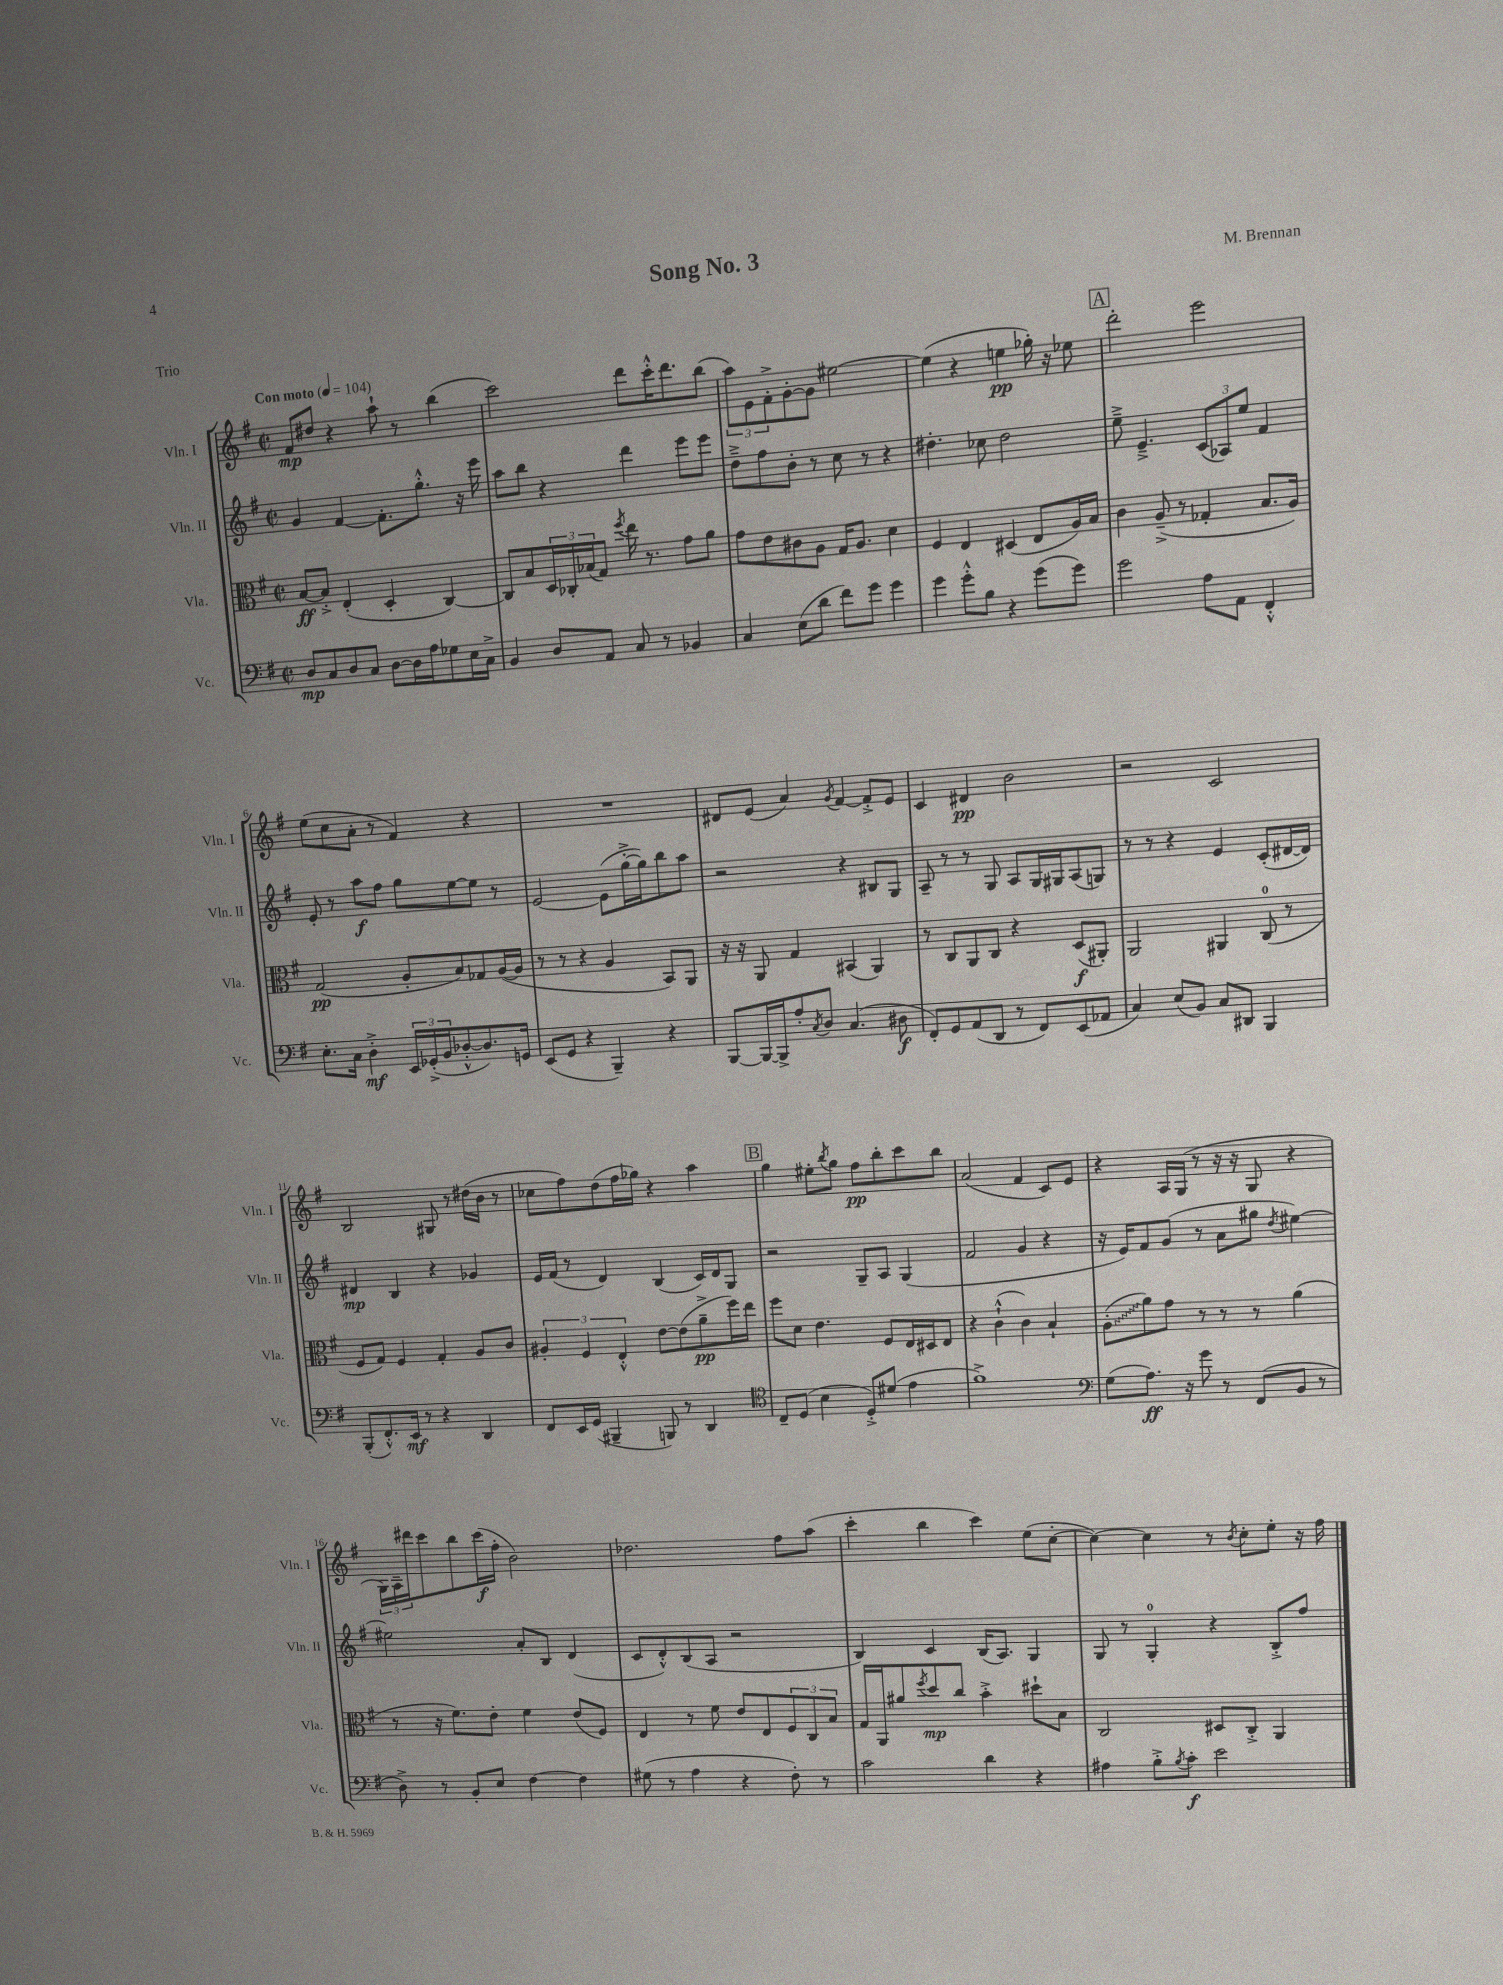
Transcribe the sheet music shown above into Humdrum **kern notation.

**kern	**kern	**kern	**kern
*staff4	*staff3	*staff2	*staff1
*clefF4	*clefC3	*clefG2	*clefG2
*k[f#]	*k[f#]	*k[f#]	*k[f#]
*M2/2	*M2/2	*M2/2	*M2/2
*met(c|)	*met(c|)	*met(c|)	*met(c|)
*MM104	*MM104	*MM104	*MM104
8D	[8B	4g	8f#
8C	8B'^]	.	8dd#
8D	(4E'	[4f#	4r
8C	.	.	.
[8D	4D'	8.f#']	8aa`
16D]	.	.	8r
16A	.	8.gg'^^	.
8G-	[4C)	.	(4bb
16E	.	16r	.
16C^	.	16eee	.
=	=	=	=
4BB	8C]	8aa	2ccc)
.	8B	8bb	.
8D	24D	4r	.
.	24C-'	.	.
.	(24B-	.	.
8AA	8G)	.	.
.	8qff#	.	.
8C	16ee	4ddd	8ddd
.	8.r	.	.
8r	.	.	16ccc'^^
.	.	.	8.ddd
4BB-	8g	8eee	.
.	8a	8eee	(8bb
=	=	=	=
4C	8g	8dd~^	12aa)
.	.	.	12e
.	8e	8ff#	.
.	.	.	12f#'^
(8E	8c#	8b'	[8g'
8d	8A	8r	8g]
8f#)	16G	8cc	[2ee#
.	8.A	.	.
8g	.	8r	.
4g	4d	4r	.
=	=	=	=
4g	4F#	4.dd#'	(4ee#]
8g'^^	4E	.	4r
8B	.	8cc-	.
4r	(4D#	2dd#	4ee
(8g	8E	.	16gg-')
.	.	.	16r
8g)	16A)	.	8ee-
.	16B	.	.
=	=	=	=
2g	4c	8ee~^	2ddd'
.	.	4.e~^	.
.	(8A~^	.	.
.	8r	.	.
8A	4G-'	(12c	2eee
.	.	12A-)	.
8AA	.	.	.
.	.	12ee	.
4FF#'^^	8.B	4f#	.
.	16A)	.	.
=	=	=	=
8.E'	(2G	8e'	(8ee
.	.	8r	8cc
16C	.	.	.
4D'^	.	8aa	8a'
.	.	8ff#	8r
24EE	8A'	8gg	4f#)
(24GG-'^	.	.	.
24BB	.	.	.
[8D-'^^	8B)	[8ee	.
8.D-])	8G-	8ee]	4r
.	([16A	8r	.
16GG	16A]	.	.
=	=	=	=
(8EE	8r	[2e	1r
8GG	8r	.	.
4r	4r	.	.
4BBB~)	4A	(8e]	.
.	.	[16gg'^	.
.	.	16gg])	.
4r	8BB)	8bb	.
.	8AA	8aa	.
=	=	=	=
[8BBB	16r	2r	8d#
.	16r	.	.
16BBB_	8AA	.	(8e
16BBB^]	.	.	.
8A'	4G	.	4a)
8qC	.	.	.
8D	.	.	.
.	.	.	8qg
(4.C	(4BB#	4r	[4f#
.	4AA)	8B#	8f#'^]
8D#	.	8G	8e
=	=	=	=
8FF#')	8r	8A~	4c
8GG	8C	8r	.
(8AA	8AA	8r	4d#
8DD	8C	8G	.
8r	4r	8A	2b
8FF#)	.	16G	.
.	.	16G#	.
(8EE	(8D	(8A	.
8AA-	8AA#')	8G)	.
=	=	=	=
4C)	2AA	8r	2r
.	.	8r	.
(8E	.	4r	.
8BB)	.	.	.
8C	4AA#	4e	2c
8DD#	.	.	.
4BBB	(8C	(8c'	.
.	8r	[16d#	.
.	.	16d#])	.
=	=	=	=
(8BBB'	8F#	4d#	2B
8.FF#'^^)	8G)	.	.
.	4F#	4B	.
16EE	.	.	.
8r	.	.	.
4r	4G'	4r	8G#
.	.	.	8r
4DD	8A	4g-	(16dd#
.	.	.	16b
.	8c	.	8r
=	=	=	=
8FF#	6A#'	16e	8cc-
.	.	(16f#	.
16EE	.	8r	8ff#)
.	6F#	.	.
(16GG	.	.	.
4BBB#~	.	4d)	(8dd
.	6E'^^	.	.
.	.	.	16ff#
.	.	.	16gg-)
8BBB)	[8e	(4B	4r
8r	(8e]	.	.
4DD	8a~^	16c)	4aa
.	.	16d	.
.	16ff#)	8G	.
.	16ee	.	.
=	=	=	=
*clefC4	*	*	*
8C~	8ff#	2r	4gg
(8D	8d	.	.
4B	4.e	.	8ee#'
.	.	.	8qbb
.	.	.	8gg
8D'^)	.	8G~	8ff#
(8d#	8F#	8A	8bb'
4e	16E	(4G	8ccc
.	16D#	.	.
.	8E	.	8bb
=	=	=	=
1f#^)	4r	2f#	(2a
.	(4c`^^	.	.
.	4c)	4g	4f#
.	4B`	4r	8c)
.	.	.	8e
=	=	=	=
*clefF4	*	*	*
(8G	(8A'	16r	4r
.	.	16e)	.
8.A)	8a)	8f#	.
.	8g	(8g	16A
16r	.	.	(16G
8g	8r	8r	8r
8r	8r	8a	16r
.	.	.	16r
(8FF#	8r	8gg#	8G
.	.	8qdd	.
8BB	(4a	[4ee#)	4r
8r	.	.	.
=	=	=	=
8D^)	8r	2ee#]	24G)
.	.	.	24A~
.	.	.	24ddd#
8r	16r	.	8ccc
.	8.f#)	.	.
8BB'	.	.	8bb
8E	8e'	.	(16ccc
.	.	.	16ff#'
[4F#	4f#	8a'	2b)
.	.	8B	.
4F#]	(8e	(4d	.
.	8F#)	.	.
=	=	=	=
(8G#	4E	8c	2.dd-
8r	.	8d'^^)	.
4A	8r	(8B	.
.	8f#	8A	.
4r	8e	2r	.
.	8E	.	.
8F#')	12F#	.	8ff#
.	12C	.	.
8r	.	.	(8aa
.	12B	.	.
=	=	=	=
2c	16G	4B)	4ccc'
.	16AA	.	.
.	8a#	.	.
.	8qff#	.	.
.	8dd	4c	4bb
.	8cc	.	.
4d	4b'^	(16B	4ccc)
.	.	8.A)	.
4r	8dd#`	4G	(8ee
.	8B	.	[8cc'
=	=	=	=
4A#	2C	8G	4cc_)
.	.	8r	.
8B'^	.	4G'	4cc]
8qB	.	.	.
8c'	.	.	.
2e	8D#	4r	8r
.	.	.	8qb
.	8C'^	.	8cc'
.	4AA	8B'^	8ee'
.	.	8ff#	16r
.	.	.	16ff#
==	==	==	==
*-	*-	*-	*-
